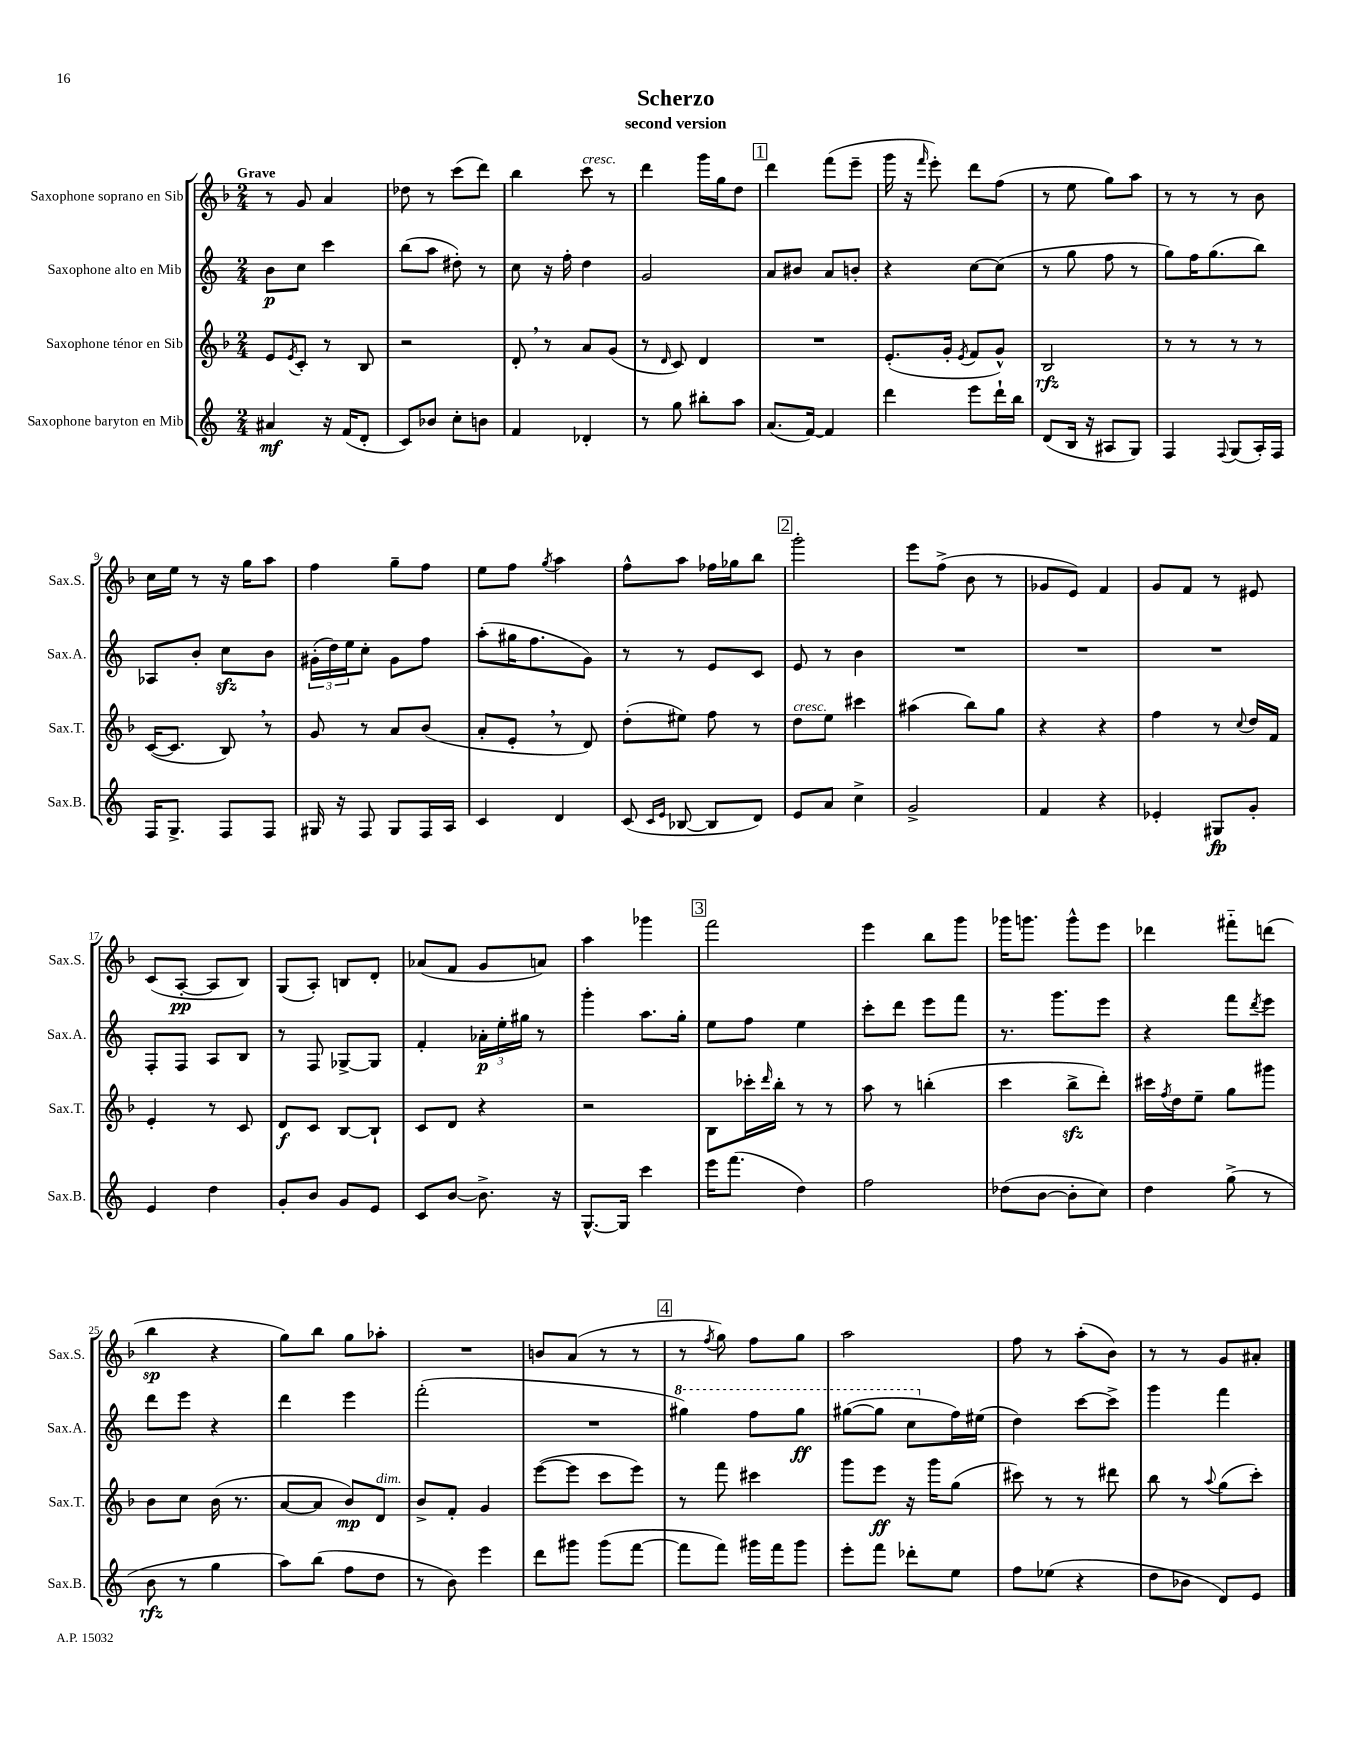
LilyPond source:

\header { title = "Scherzo" subtitle = "second version" }
<<
\new StaffGroup <<
\new Staff = "s0" \with { instrumentName = "Saxophone soprano en Sib" shortInstrumentName = "Sax.S." } {
    \clef treble \key f \major \numericTimeSignature \time 2/4 \tempo "Grave"
    r8 g'8 a'4 |
    des''8 r8 c'''8( d'''8) |
    bes''4 c'''8^\markup { \italic "cresc." } r8 |
    d'''4 g'''16 g''16 d''8 |
    \mark \markup { \box "1" } d'''4 f'''8( e'''8-- |
    g'''16 r16 \grace { f'''16 } e'''8-.) d'''8 f''8( |
    r8 e''8 g''8) a''8 |
    r8 r8 r8 bes'8 |
    c''16 e''16 r8 r16 g''16 a''8 |
    f''4 g''8-- f''8 |
    e''8 f''8 \acciaccatura { g''8 } a''4 |
    f''8-^ a''8 fes''16 ges''16 bes''8 |
    \mark \markup { \box "2" } g'''2-. |
    e'''8 f''8->( bes'8 r8 |
    ges'8 e'8) f'4 |
    g'8 f'8 r8 eis'8 |
    c'8( a8~-.\pp a8 bes8) |
    g8( a8-.) b8 d'8-. |
    aes'8( f'8 g'8 a'8) |
    a''4 ges'''4 |
    \mark \markup { \box "3" } f'''2 |
    e'''4 bes''8 g'''8 |
    ges'''16 g'''8. g'''8-^ e'''8 |
    des'''4 fis'''8-_ d'''8( |
    bes''4\sp r4 |
    g''8) bes''8 g''8 aes''8-. |
    R2 |
    b'8 a'8( r8 r8 |
    \mark \markup { \box "4" } r8 \acciaccatura { f''8 } g''8) f''8 g''8 |
    a''2 |
    f''8 r8 a''8-.( bes'8) |
    r8 r8 g'8 ais'8-. \bar "|." |
}
\new Staff = "s1" \with { instrumentName = "Saxophone alto en Mib" shortInstrumentName = "Sax.A." } {
    \clef treble \key c \major \numericTimeSignature \time 2/4
    b'8\p c''8 c'''4 |
    b''8( a''8 dis''8-.) r8 |
    c''8 r16 f''16-. d''4 |
    g'2 |
    \mark \markup { \box "1" } a'8 bis'8 a'8 b'8-. |
    r4 c''8~ c''8( |
    r8 g''8 f''8 r8 |
    g''8) f''16 g''8.( b''8) |
    aes8 b'8-. c''8\sfz b'8 |
    \tuplet 3/2 { gis'16-.( d''16) e''16 } c''8-. gis'8 f''8 |
    a''8-.( gis''16 f''8. g'8) |
    r8 r8 e'8 c'8 |
    \mark \markup { \box "2" } e'8 r8 b'4 |
    R2 |
    R2 |
    R2 |
    f8-. f8 a8 b8 |
    r8 f8 ges8~-> ges8 |
    f'4-. \tuplet 3/2 { aes'16-.\p e''16-. gis''16 } r8 |
    g'''4-. a''8. g''16-. |
    \mark \markup { \box "3" } e''8 f''8 e''4 |
    c'''8-. d'''8 e'''8 f'''8 |
    r8. g'''8. e'''8 |
    r4 f'''8 \acciaccatura { d'''8 } e'''8 |
    d'''8 e'''8 r4 |
    d'''4 e'''4 |
    f'''2-.( |
    R2 |
    \mark \markup { \box "4" } \ottava #1 gis'''4) f'''8 gis'''8\ff |
    gis'''8~( gis'''8 c'''8 \ottava #0 f''16) eis''16( |
    d''4) c'''8~ c'''8-> |
    g'''4 f'''4 \bar "|." |
}
\new Staff = "s2" \with { instrumentName = "Saxophone ténor en Sib" shortInstrumentName = "Sax.T." } {
    \clef treble \key f \major \numericTimeSignature \time 2/4
    e'8 \acciaccatura { e'8 } c'8-. r8 bes8 |
    r2 |
    d'8-. \breathe r8 a'8 g'8( |
    r8 \grace { d'16 } c'8) d'4 |
    \mark \markup { \box "1" } R2 |
    e'8.-.( g'16-. \acciaccatura { e'8 } f'8 g'8-^) |
    bes2\rfz |
    r8 r8 r8 r8 |
    c'16~( c'8. bes8) \breathe r8 |
    g'8 r8 a'8 bes'8( |
    a'8-. e'8-. \breathe r8 d'8) |
    d''8-.( eis''8) f''8 r8 |
    \mark \markup { \box "2" } d''8^\markup { \italic "cresc." } e''8 cis'''4 |
    ais''4( bes''8) g''8 |
    r4 r4 |
    f''4 r8 \appoggiatura { c''8 } d''16 f'16 |
    e'4-. r8 c'8 |
    d'8\f c'8 bes8~ bes8-! |
    c'8 d'8 r4 |
    r2 |
    \mark \markup { \box "3" } bes8 ces'''16-. \grace { d'''16 } bes''16-. r8 r8 |
    a''8 r8 b''4-.( |
    c'''4 bes''8->\sfz d'''8-.) |
    cis'''16 \acciaccatura { f''8 } d''16 e''8-- g''8 gis'''8 |
    bes'8 c''8 bes'16( r8. |
    a'8~ a'8 bes'8\mp) d'8^\markup { \italic "dim." } |
    bes'8-> f'8-. g'4 |
    e'''8~( e'''8 c'''8 e'''8) |
    \mark \markup { \box "4" } r8 f'''8 cis'''4 |
    g'''8 e'''8\ff r16 g'''16 g''8( |
    cis'''8) r8 r8 dis'''8 |
    bes''8 r8 \appoggiatura { a''8 } g''8( c'''8-.) \bar "|." |
}
\new Staff = "s3" \with { instrumentName = "Saxophone baryton en Mib" shortInstrumentName = "Sax.B." } {
    \clef treble \key c \major \numericTimeSignature \time 2/4
    ais'4\mf r16 f'16( d'8-. |
    c'8) bes'8 c''8-. b'8 |
    f'4 des'4-. |
    r8 g''8 bis''8-. a''8 |
    \mark \markup { \box "1" } a'8.( f'16~) f'4 |
    d'''4 e'''8 d'''16-! b''16 |
    d'8( b16 r16 ais8 g8) |
    f4 \appoggiatura { f8 } g8( a16-.) f16 |
    f16 g8.-> f8 f8 |
    gis16 r16 f8 gis8 f16 a16 |
    c'4 d'4 |
    c'8( \grace { c'16 e'16 } bes8~ bes8 d'8) |
    \mark \markup { \box "2" } e'8 a'8 c''4-> |
    g'2-> |
    f'4 r4 |
    ees'4-. gis8\fp g'8-. |
    e'4 d''4 |
    g'8-. b'8 g'8 e'8 |
    c'8 b'8~ b'8.-> r16 |
    g8.~-^ g16 c'''4 |
    \mark \markup { \box "3" } e'''16 f'''8.( d''4) |
    f''2 |
    des''8( b'8~ b'8-. c''8) |
    d''4 g''8->( r8 |
    b'8\rfz r8 g''4 |
    a''8) b''8( f''8 d''8 |
    r8 b'8) e'''4 |
    d'''8 gis'''8 gis'''8( f'''8~ |
    \mark \markup { \box "4" } f'''8 f'''8) gis'''16 f'''16 gis'''8 |
    e'''8-. f'''8 des'''8-. e''8 |
    f''8 ees''8( r4 |
    d''8 bes'8 d'8) e'8 \bar "|." |
}
>>
>>
